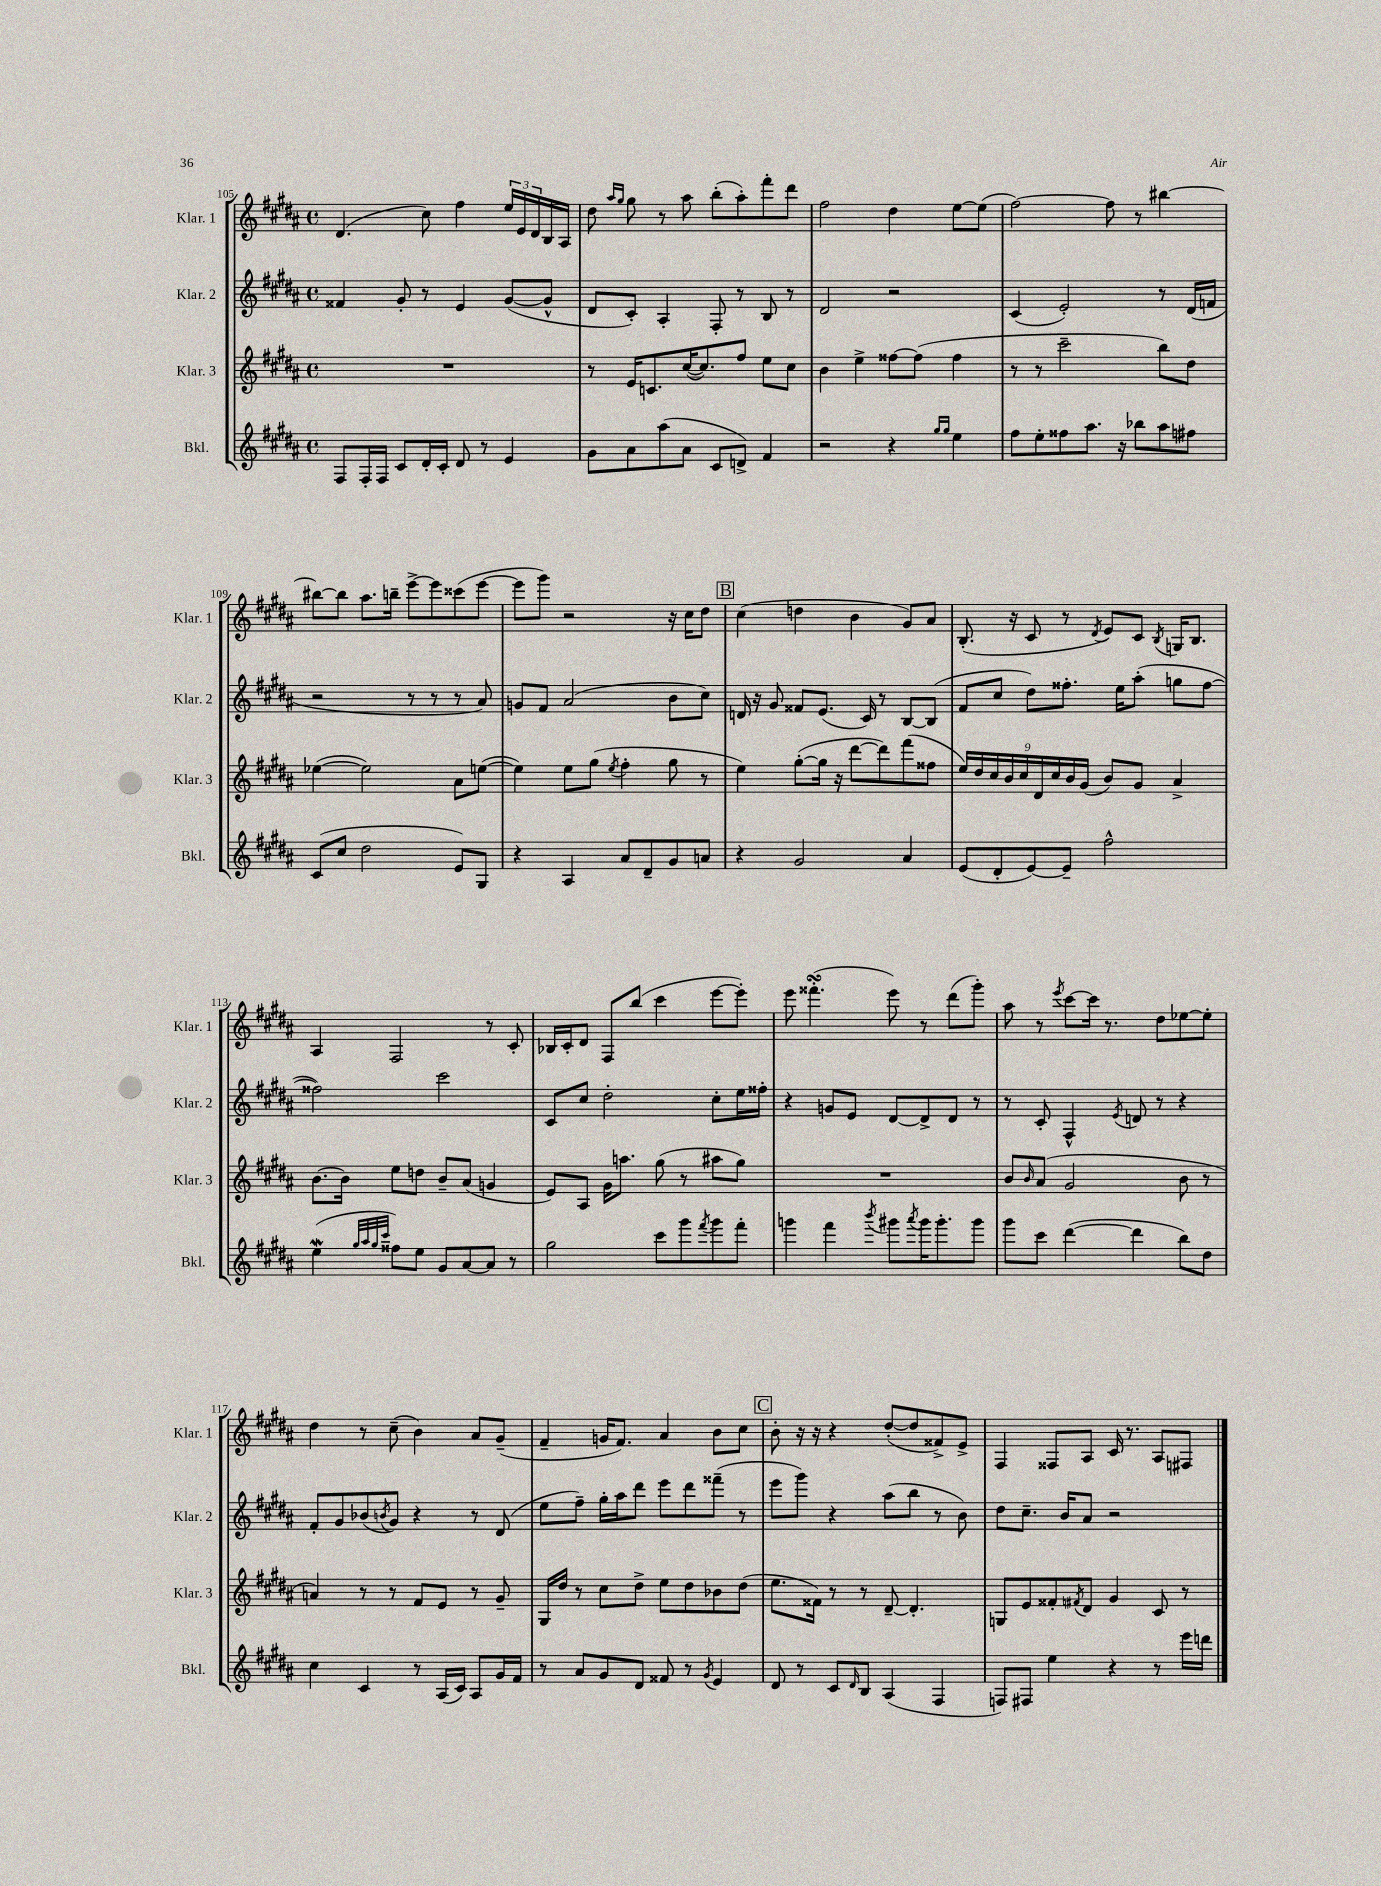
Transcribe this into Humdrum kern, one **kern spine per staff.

**kern	**kern	**kern	**kern
*staff4	*staff3	*staff2	*staff1
*clefG2	*clefG2	*clefG2	*clefG2
*k[f#c#g#d#a#]	*k[f#c#g#d#a#]	*k[f#c#g#d#a#]	*k[f#c#g#d#a#]
*M4/4	*M4/4	*M4/4	*M4/4
*met(c)	*met(c)	*met(c)	*met(c)
8F#/L	1r	4f##/	(4.d#/
16F#'/L	.	.	.
16F#/JJ	.	.	.
8c#/L	.	8g#'/	.
16d#'/L	.	8r	8cc#\)
16c#'/JJ	.	.	.
8d#/	.	4e/	4ff#\
8r	.	.	.
4e/	.	([8g#/L	24ee/LL
.	.	.	24e/
.	.	.	24d#/
.	.	8g#^^/]J	16B/
.	.	.	16A#/JJ
=	=	=	=
8g#\L	8r	8d#/L	8dd#\
.	.	.	16qqaa#/LL
.	.	.	16qqgg#/JJ
8a#\	16e/LK	8c#'/J)	8gg#\
.	8.c/	.	.
(8aa#\	.	4A#'/	8r
8a#\J	([16cc#/K	.	8aa#\
.	8.cc#/])	.	.
8c#/L	.	8F#'/	(8bb'\L
8d^/J)	8ff#/J	8r	8aa#'\)
4f#/	8ee\L	8B/	8fff#'\
.	8cc#\J	8r	8ddd#\J
=	=	=	=
2r	4b\	2d#/	2ff#\
.	4ee^\	.	.
4r	[8ff##\L	2r	4dd#\
.	(8ff##\]J	.	.
16qqgg#/LL	.	.	.
16qqgg#/JJ	.	.	.
4ee\	4ff##\	.	[8ee\L
.	.	.	(8ee\]J
=	=	=	=
8ff#\L	8r	(4c#/	[2ff#\)
8ee'\	8r	.	.
8ff##\	2ccc#~\	2e'/)	.
8.aa#\J	.	.	.
.	.	.	8ff#\]
16r	.	.	.
8bb-\L	.	.	8r
8aa#\	8bb\L)	8r	[4bb#\
8ff#\J	8dd#\J	(16d#/LL	.
.	.	16f/JJ	.
=	=	=	=
(8c#/L	([4ee-\	2r	8bb#\_L
8cc#/J	.	.	8bb#\]J
2dd#\	2ee-\])	.	8.aa#\L
.	.	.	16bb~\Jk
.	.	8r	[8eee^\L
.	.	8r	8eee\]
8e/L)	8a#\L	8r	(8ccc##\
8G#/J	([8ee\J	8a#/)	[8eee\J
=	=	=	=
4r	4ee\])	8g/L	8eee\]L
.	.	8f#/J	8ggg#\J)
4A#/	8ee\L	(2a#/	2r
.	(8gg#\J	.	.
.	8qee/	.	.
8a#/L	4ff#'\	.	.
8d#~/	.	.	.
8g#/	8gg#\	8b\L	16r
.	.	.	16cc#\LK
8a/J	8r	8cc#\J)	8dd#\J
=	=	=	=
4r	4ee\)	16d/	(4cc#\
.	.	16r	.
.	.	8g#/	.
2g#/	([8gg#'\L	8f##/L	4dd\
.	16gg#\]Jk	(8.e/J	.
.	16r	.	.
.	[8ddd#\L	.	4b\
.	.	16c#/)	.
.	8ddd#\])	8r	.
4a#/	(8fff#\	[8B/L	8g#/L)
.	8ff##\J	(8B/]J	8a#/J
=	=	=	=
(8e/L	18ee/LL)	8f#/L	(8.B'/
.	18dd#/	.	.
.	18cc#/	.	.
8d#'/	.	8cc#/J	.
.	18b/	.	.
.	.	.	16r
.	18cc#/	.	.
[8e/)	.	8dd#\L)	8c#/
.	18d#/	.	.
.	18cc#/	.	.
8e~/]J	.	8.ff##'\J	8r
.	18b/	.	.
.	(18g#/JJ	.	.
.	.	.	8qd#/
2ff#^^\	8b/L)	.	8e/L)
.	.	16ee\LK	.
.	8g#/J	(8aa#'\J	8c#/J
.	.	.	8qB/
.	4a#^/	8gg\L	16G/LK
.	.	.	8.B/J
.	.	[8ff##\J	.
=	=	=	=
(4ee\	[8.b\L	2ff##\])	4A#/
.	16b\]Jk	.	.
32qqgg#/LLL	.	.	.
32qqaa#/	.	.	.
32qqgg#/	.	.	.
32qqccc#/JJJ	.	.	.
8ff##\L)	8ee\L	.	2F#/
8ee\J	8dd\J	.	.
8g#/L	8b~/L	2ccc#\	.
[8a#/	(8a#/J	.	.
8a#/]J	4g/	.	8r
8r	.	.	8c#'/
=	=	=	=
2gg#\	8e/L)	8c#/L	16B-/LL
.	.	.	16c#'/J
.	8A#/J	8cc#/J	8d#/J
.	16g#\LK	2dd#'\	8F#/L
.	8.aa\J	.	.
.	.	.	(8bb/J
8ccc#\L	(8gg#\	.	4ccc#\
8ggg#\	8r	.	.
8qfff#/	.	.	.
8ggg#\	8aa#\L	8cc#'\L	[8eee\L
8fff#'\J	8gg#\J)	16ee\L	8eee'\]J)
.	.	16ff##'\JJ	.
=	=	=	=
4ggg\	1r	4r	8eee\
.	.	.	(4.fff##'\
4fff#\	.	8g/L	.
.	.	8e/J	.
8qbbb/	.	.	.
8ggg#\L	.	[8d#/L	8eee\)
8qaaa#/	.	.	.
16ggg#\K	.	8d#^/]	8r
8.ggg#'\	.	.	.
.	.	8d#/J	(8ddd#\L
8ggg#\J	.	8r	8ggg#'\J)
=	=	=	=
8ggg#\L	8b/L	8r	8aa#\
.	16qqb/	.	.
8ccc#\J	(8a#/J	8c#'/	8r
.	.	.	8qeee/
([4ddd#\	2g#/	4F#^^/	[8ccc#\L
.	.	.	16ccc#\]Jk
.	.	.	8.r
.	.	8qe/	.
4ddd#\]	.	8d/	.
.	.	8r	8dd#\L
8bb\L)	8b\	4r	[8ee-\
8dd#\J	8r	.	8ee-'\]J
=	=	=	=
4cc#\	4a/)	8f#'/L	4dd#\
.	.	8g#/	.
4c#/	8r	(8b-/	8r
.	.	8qb/	.
.	8r	8g#/J)	(8cc#~\
8r	8f#/L	4r	4b\)
(16A#/LL	8e/J	.	.
16c#/JJ)	.	.	.
8A#/L	8r	8r	8a#/L
16g#/L	8g#~/	(8d#/	(8g#~/J
16f#/JJ	.	.	.
=	=	=	=
8r	16G#/LL	8ee\L	4f#~/
.	16dd#/JJ	.	.
8a#/L	8r	8ff#~\J)	.
8g#/	8cc#\L	16gg#'\LL	16g/LK
.	.	16aa#\J	8.f#/J)
8d#/J	8dd#^\J	8ddd#\J	.
8f##/	8ee\L	8eee\L	4a#/
8r	8dd#\	8ddd#\	.
8qg#/	.	.	.
4e/	8b-\	(8fff##~\J	8b\L
.	(8dd#\J	8r	8cc#\J
=	=	=	=
8d#/	8.ee\L	8eee\L	8b'\
8r	.	8ggg#\J)	16r
.	16f##\Jk)	.	16r
8c#/L	8r	4r	4r
16qqd#/	.	.	.
8B/J	8r	.	.
(4A#/	[8d#~/	(8aa#\L	([8dd#'/L
.	4.d#'/]	8bb\J	8dd#/]
4F#/	.	8r	8f##^/)
.	.	8b\)	8e^/J
=	=	=	=
8F/L)	8G/L	8dd#\L	4F#/
8F#/J	8e/	8.cc#~\J	.
4ee\	8f##'/	.	8F##/L
.	.	16b/LK	.
.	8qf#/	.	.
.	8d#/J	8a#/J	8A#/J
4r	4g#/	2r	16c#/
.	.	.	8.r
8r	8c#/	.	8A#/L
16eee\LL	8r	.	8F#/J
16ddd\JJ	.	.	.
==	==	==	==
*-	*-	*-	*-
